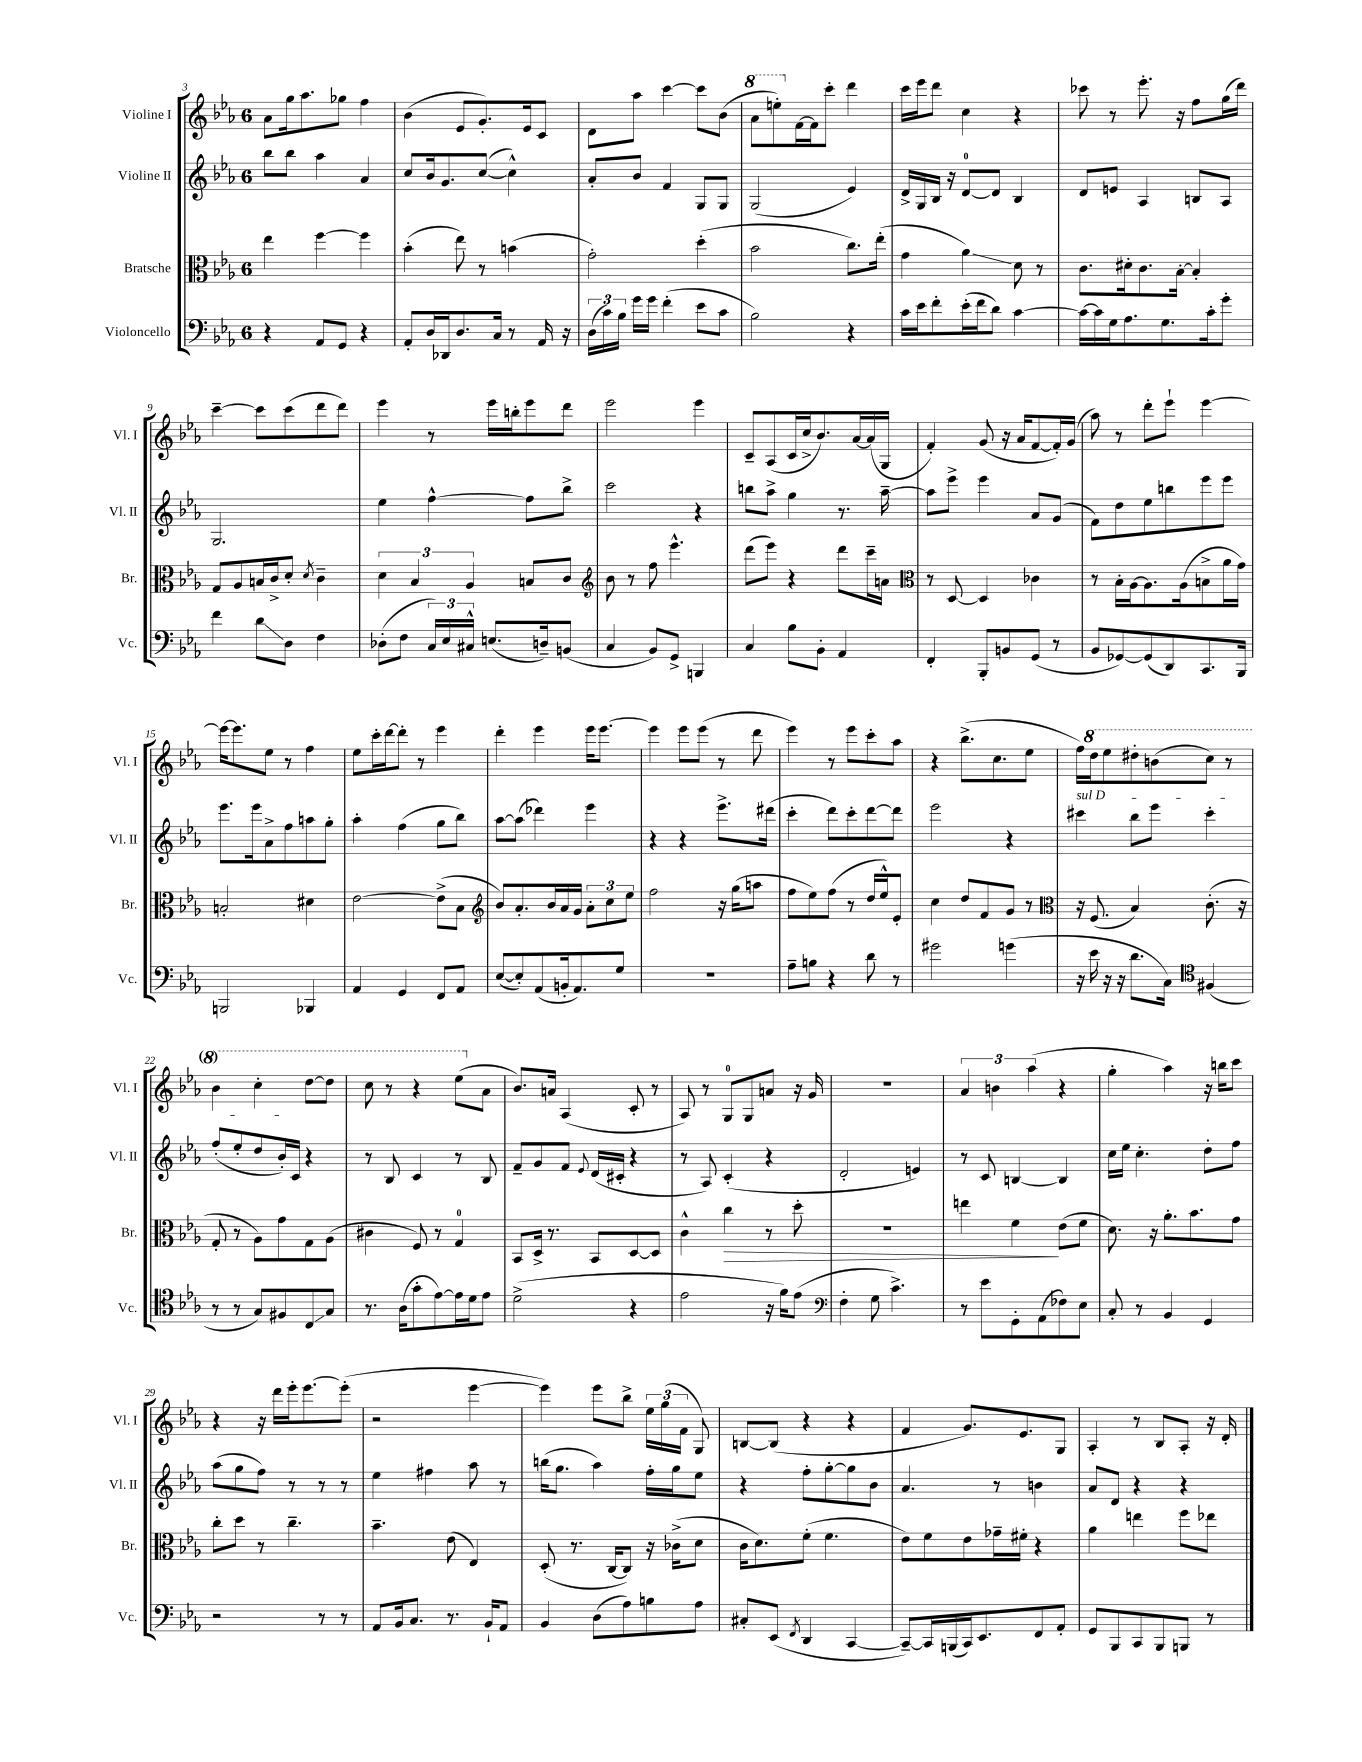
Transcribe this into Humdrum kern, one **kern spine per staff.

**kern	**kern	**kern	**kern
*staff4	*staff3	*staff2	*staff1
*clefF4	*clefC3	*clefG2	*clefG2
*k[b-e-a-]	*k[b-e-a-]	*k[b-e-a-]	*k[b-e-a-]
*M6/8	*M6/8	*M6/8	*M6/8
4r	4ee-	8bb-	8a-
.	.	8bb-	16gg
.	.	.	8.aa-
8AA-	[4ff	4aa-	.
8GG	.	.	8gg-
4r	4ff]	4a-	4ff
=	=	=	=
8AA-'	(4b-'	8cc	(4b-
16D	.	16b-	.
16DD-	.	8.g	.
8.D	8ee-)	.	8e-
.	8r	([8cc	8.g')
16C	.	.	.
8r	(4b	4cc^^])	.
.	.	.	16e-
16AA-	.	.	8c
16r	.	.	.
=	=	=	=
(24D	2g')	8a-'	8d
24c)	.	.	.
24B-	.	.	.
16g	.	8b-	8aa-
16g	.	.	.
(4f'	.	4f	[4ccc
8e-	(4dd'	8G	8ccc]
8c	.	8G	(8b-
=	=	=	=
2B-)	2b-	(2G	8aa-
.	.	.	8eee')
.	.	.	[16f
.	.	.	16f]
.	.	.	8ccc'
4r	8.cc)	4e-)	4ddd
.	(16ee-'	.	.
=	=	=	=
16c	4g	16d^	16ccc
16e-	.	16G	16eee-
8f'	.	16B-	8ddd
.	.	16r	.
(16e-'	4a-)	[8d	4cc
16f	.	.	.
8d)	.	8d]	.
[4c	8d	4B-	4r
.	8r	.	.
=	=	=	=
16c_	8.c	8d	8ccc-
16c]	.	.	.
16G	.	8e	8r
8.A-	16d#'	.	.
.	8.c	4A-	8.eee-'
8.G	.	.	.
.	[16B-'	.	16r
.	4B-']	8B	8ff
16c'	.	.	.
8g'	.	8A-	(16gg
.	.	.	16ddd)
=	=	=	=
4f	8G	2.G	[4ccc~
.	8A-	.	.
8d	16B	.	8ccc]
.	16c^	.	.
8D	8d'	.	(8ccc
.	8qd	.	.
4F	4c~	.	8ddd
.	.	.	8ddd)
=	=	=	=
(8D-'	6d	4ee-	4eee-
8F	.	.	.
.	6B-	.	.
24C)	.	[4ff^^	8r
24E-	.	.	.
24C#^^	6A-	.	.
(8.E	.	.	16eee-
.	.	.	16bb'
.	8B	8ff]	8eee-
16D~)	.	.	.
(8BB	8c	8bb-^	8ddd
=	=	=	=
*	*clefG2	*	*
4C	8b-	2ccc	2eee-
.	8r	.	.
8BB-)	8ff	.	.
8GG^	4.eee-^^	.	.
4BBB	.	4r	4eee-
=	=	=	=
4C	(8ddd	8bb	8c~
.	8eee-)	8aa-^	(8A-
8B-	4r	4gg	16c
.	.	.	16cc^
8BB-'	.	.	8.b-)
4AA-	8ddd	8.r	.
.	.	.	[16a-
.	16ccc~	.	(16a-]
.	16a	[16aa-~	16G
=	=	=	=
*	*clefC3	*	*
4FF'	8r	8aa-]	4f')
.	[8D	8eee-^	.
8BBB-'	4D]	4eee-	(8g
8BB	.	.	16r
.	.	.	16a-
(8GG	4c-	8a-	[8f
8r	.	(8g	16f'])
.	.	.	(16g
=	=	=	=
8BB-	8r	8f)	8aa-)
[8GG-)	16B-'	8dd	8r
.	[16A-	.	.
(8GG-]	8.A-]	8ee-	8ddd'
8DD)	.	8bb	8eee-`
.	(16A-	.	.
8.CC	8B^	8eee-	[4eee-
.	16a-	8eee-	.
16BBB-	16g)	.	.
=	=	=	=
2BBB	2B'	8.eee-	16eee-_
.	.	.	8.eee-]
.	.	16eee-	.
.	.	8a-^	8ee-
.	.	8ff	8r
4BBB-	4d#	8aa	4ff
.	.	8gg'	.
=	=	=	=
4AA-	[2e-	4aa-'	8ee-
.	.	.	16ccc'
.	.	.	[16ddd
4GG	.	(4ff	8ddd']
.	.	.	8r
8FF	(8e-^]	8gg	4eee-
8AA-	8B-	8bb-)	.
=	=	=	=
*	*clefG2	*	*
([8E-	8b-)	[8aa-	4ddd'
8E-'])	8.a-'	(8aa-]	.
(8AA-	.	4ddd-)	4eee-
.	16b-	.	.
16BB'	16a-	.	.
8.AA-)	16g	.	.
.	12a-'	4eee-	16eee-
.	.	.	[8.eee-
.	12cc	.	.
8G	.	.	.
.	12ee-	.	.
=	=	=	=
2.r	2ff	4r	4eee-]
.	.	4r	8eee-
.	.	.	(8eee-
.	16r	8.eee-^	8r
.	(16gg	.	.
.	8aa	.	8ddd
.	.	(16ddd#	.
=	=	=	=
8A-~	8ff	4ccc'	4eee-)
8B	8ee-)	.	.
4r	(8ff	8ddd)	8r
.	8r	8ccc'	8eee-
8d	16dd	[8ddd	8ccc'
.	16ee-^^)	.	.
8r	8e-'	8ddd]	8aa-
=	=	=	=
2g#	4cc	2eee-	4r
.	8dd	.	(8.bb-^
.	8f	.	.
.	.	.	8.cc
(4g	8g	4r	.
.	8r	.	8ee-
=	=	=	=
*	*clefC3	*	*
16r	16r	4ccc#	16ff)
16e-	(8.F	.	16ddd
16r	.	.	8eee-
16r	.	.	.
8.d	4B-)	8bb-	8ddd#'
.	.	8eee-	(8bb
16C)	.	.	.
*clefC4	*	*	*
(4F#	(8.c'	4ccc#'	8ccc)
.	.	.	8r
.	16r	.	.
=	=	=	=
8r	8G'	(8ff'	4bb-
8r	8r	8ee-'	.
8G)	8A-)	8dd	4ccc'
8F#	8g	16b-')	.
.	.	16c	.
8C	8G	4r	[8ddd
8G	(8A-	.	8ddd]
=	=	=	=
8.r	4c#	8r	8ccc
.	.	8B-	8r
(16A-	.	.	.
8g'	8F)	4c	4r
[8e-)	8r	.	.
16e-]	4G	8r	(8eee-
16d	.	.	.
8e-	.	8B-	8a-
=	=	=	=
(2d^	8BB-	8f~	8.b-)
.	16D^	8g	.
.	8.r	.	16a
.	.	8f	(4A-
.	.	8qqe-	.
.	8BB-	(16d	.
.	.	16c#'	.
4r	[8D	4r	8c'
.	8D]	.	8r
=	=	=	=
2e-	4c^^	8r	8A-)
.	.	8A-)	8r
.	4cc	(4c'	8G
.	.	.	8G
16r	8r	4r	8a
16f)	.	.	.
(8e-	8dd'	.	16r
.	.	.	16g
=	=	=	=
*clefF4	*	*	*
4F'	2.r	2d'	2.r
8G	.	.	.
4.c^)	.	.	.
.	.	4e)	.
=	=	=	=
8r	4ee	8r	6a-
8e-	.	8c	.
.	.	.	6b
8GG'	4f	[4B	.
.	.	.	(6aa-
(8AA-	.	.	.
8F-)	(8e-	4B]	4r
8E-	8f	.	.
=	=	=	=
8C'	8.d)	16cc	4gg'
.	.	16ee-	.
8r	.	4.cc'	.
.	16r	.	.
4BB-	8.a-'	.	4aa-)
.	8.b-	.	.
4GG	.	8dd'	16r
.	.	.	16bb
.	8g	8ff	8ccc
=	=	=	=
2r	8cc'	(8aa-	4r
.	8dd	8gg	.
.	8r	8ff)	16r
.	.	.	16ddd
.	4.cc~	8r	16eee-'
.	.	.	[8.eee-
8r	.	8r	.
8r	.	8r	(8eee-']
=	=	=	=
8AA-	4.b-~	4ee-	2r
16BB-	.	.	.
8.C	.	.	.
.	.	4ff#	.
8.r	(8e-	.	.
.	4E-)	8aa-	[4eee-
16BB-`	.	.	.
8AA-	.	8r	.
=	=	=	=
4BB-	(8D'	(16bb	4eee-])
.	.	8.gg	.
.	8.r	.	.
(8D	.	4aa-)	8eee-
.	[16C	.	.
8A-)	8C])	.	8bb-^
8B	16r	16ff'	24ee-
.	.	.	(24gg
.	(16c-^	16gg	.
.	.	.	24f
8A-	8d	8ee-	8G)
=	=	=	=
8C#'	16c	4r	[8B
.	8.d)	.	.
(8EE-	.	.	(8B]
8qFF	.	.	.
4DD	(8f'	8ff'	4r
.	4.f	[8gg'	.
[4CC	.	8gg]	4r
.	.	8b-	.
=	=	=	=
8CC~_)	8e-)	4.a-	4f
16CC]	8f	.	.
(16BBB	.	.	.
16CC)	8e-	.	8.g)
8.EE-	.	.	.
.	16g-~	8r	.
.	16f#'	.	8.e-
8FF	4r	4b	.
8AA-'	.	.	8G
=	=	=	=
8GG	4a-	8a-	4A-'
8BBB-	.	8d	.
8CC	4ee	4r	8r
8BBB-	.	.	8B-
8BBB	8ff	4r	8A-'
8r	8ee-	.	16r
.	.	.	16d'
==	==	==	==
*-	*-	*-	*-
